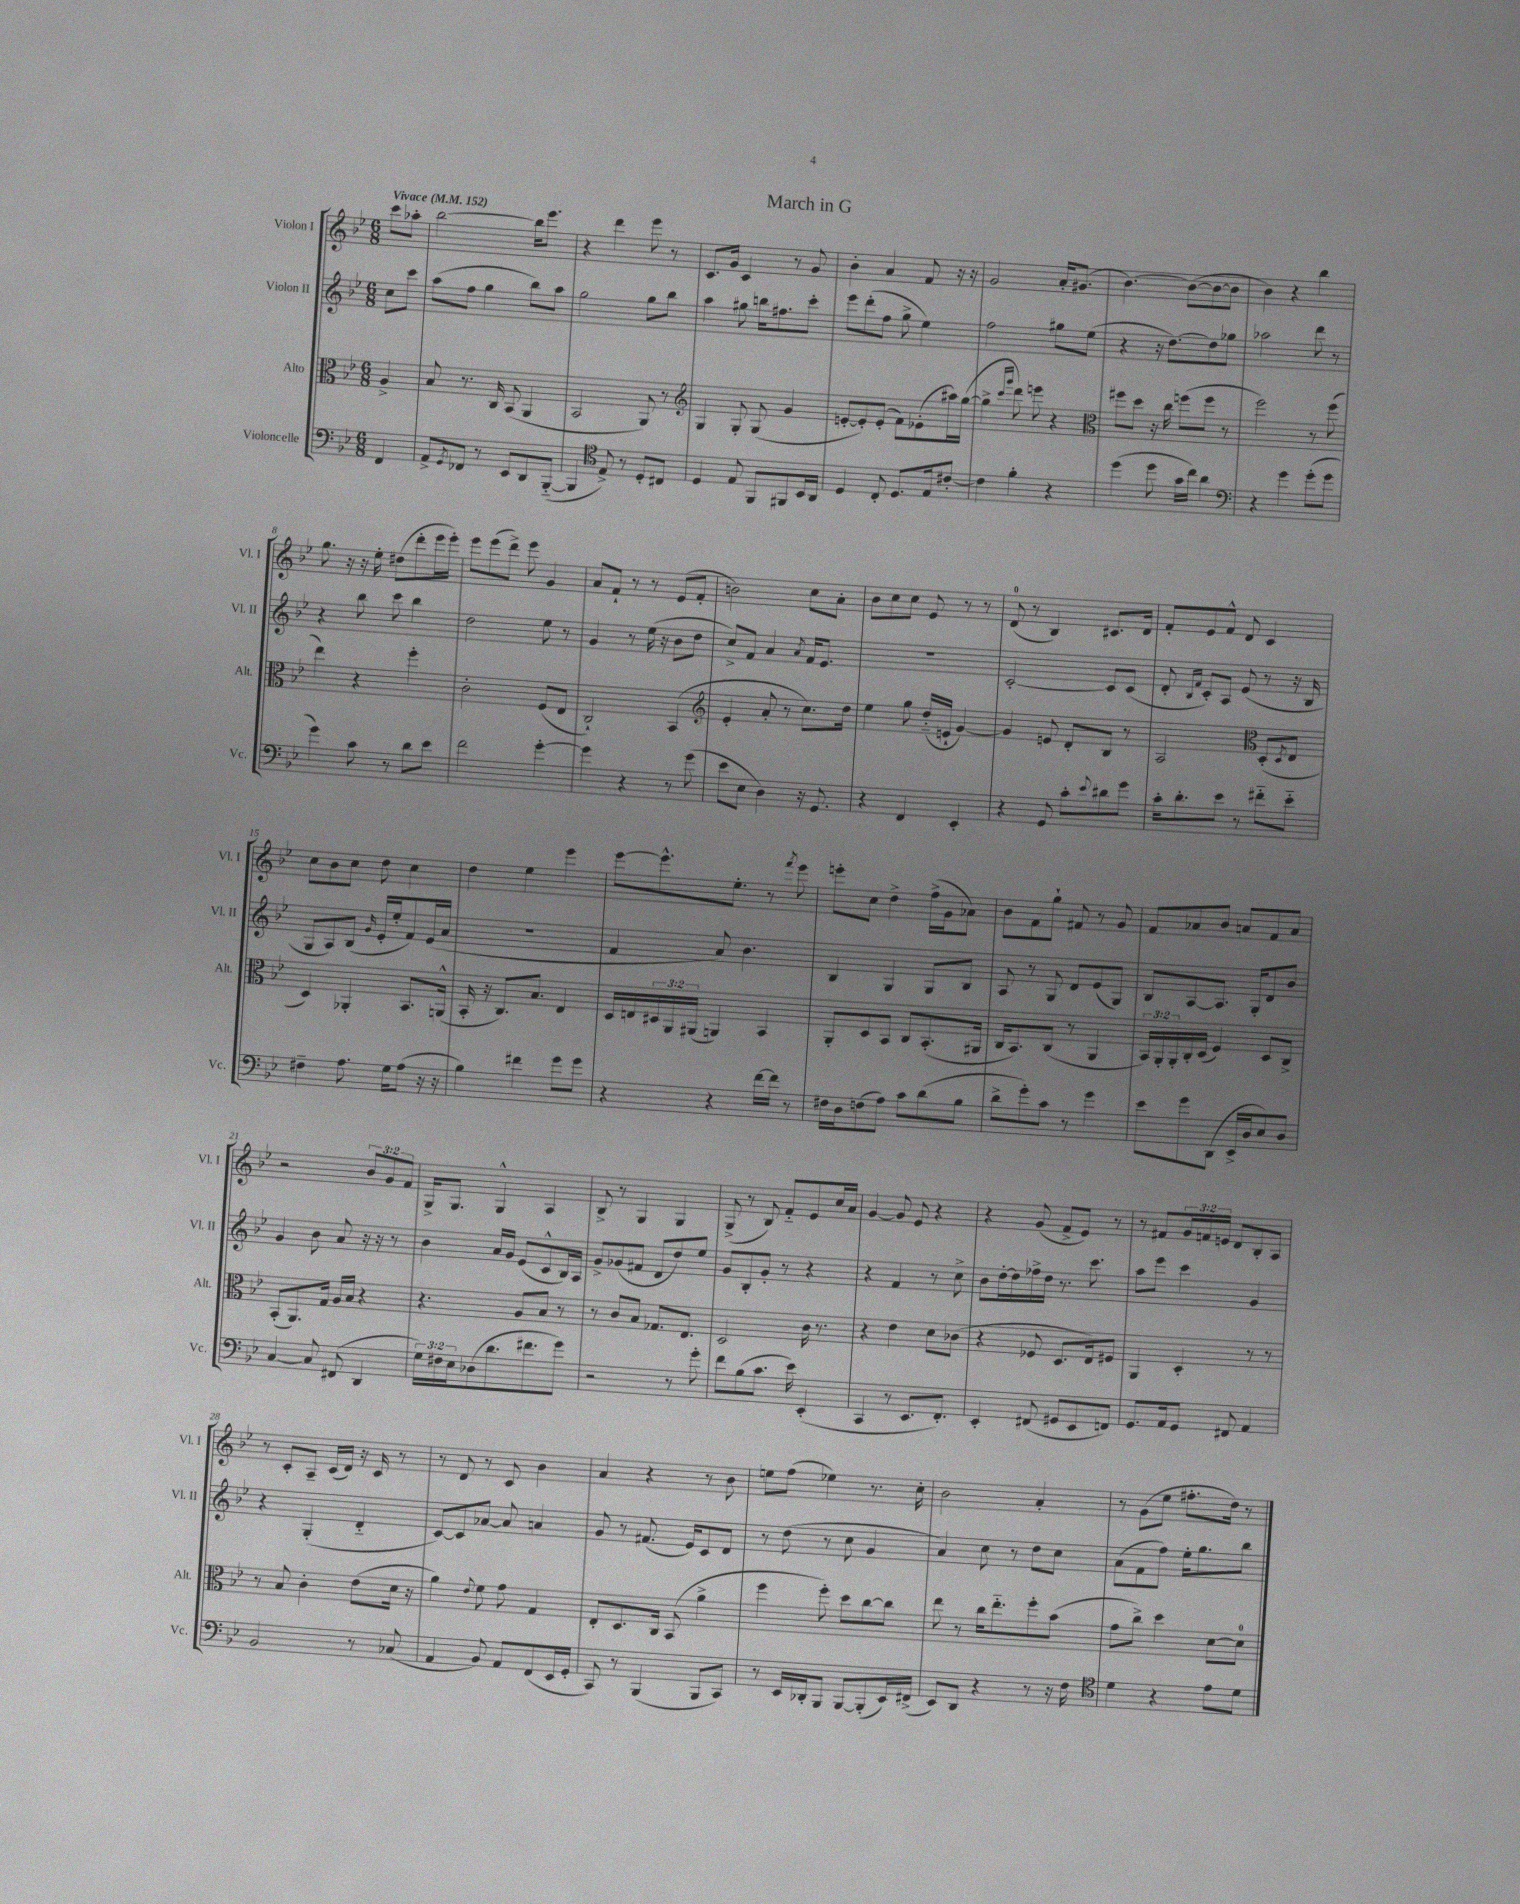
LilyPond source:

\header { title = "March in G" }
<<
\new StaffGroup <<
\new Staff = "s0" \with { instrumentName = "Violon I" shortInstrumentName = "Vl. I" } {
    \clef treble \key bes \major \numericTimeSignature \time 6/8 \override Staff.TupletNumber.text = #tuplet-number::calc-fraction-text \partial 4 \tempo "Vivace" 4 = 152
    c'''8 aes''8-. |
    bes''2~ bes''16 ees'''8. |
    r4 d'''4 ees'''8 r8 |
    c'8. g'16 c'4 r8 g'8 |
    bes'4-. a'4 f'8 r16 r16 |
    g'2 a'16-. gis'8.( |
    bes'4.~) bes'8~( bes'8~ bes'8 |
    bes'4) r4 bes''4 |
    g''8. r16 r16 ees''16-. dis''8( d'''8-. ees'''16 ees'''16-.) |
    ees'''8 ees'''8( d'''8->) ees'''8 g'4 |
    a'8 f'8-! r8 r8 ees'8( f'8-. |
    b'2) c''8 a'8-. |
    bes'8 c''8 c''8 ees'8 r8 r8 |
    d'8-0( r8 bes4) cis'8. d'16 |
    f'8-. ees'8 f'8-^ d'8 c'4 |
    c''8 bes'8 c''8 d''8 c''4 |
    d''4 ees''4 ees'''4 |
    ees'''8~ ees'''8.-^ ees''8.-. r8 \acciaccatura { f'''8 } ees'''8 |
    e'''8-. c''8 d''4-> f''16->( g'16 aes'8) |
    bes'8 f'8 g''8-! fis'8 r8 g'8 |
    f'8 aes'8 bes'8 a'8 f'8 a'8 |
    r2 \tuplet 3/2 { bes'8 g'8 f'8 } |
    g16-> g8. g4-^ a4 |
    bes8-> r8 g4 g4 |
    g8->( r8 bes8) f'8-_ ees'8 c''16 a'16 |
    g'4~ g'8 ees'8 r4 |
    r4 g'8( f'8-> ees'8) r8 |
    r8 fis'8 \tuplet 3/2 { g'16 f'16 e'16 } d'8 bes8-. a8 |
    r8 c'8-. a8-- c'16( d'16) r16 c'16 r8 |
    r8 d'8 r8 c'8 bes'4 |
    a'4 r4 r8 bes'8 |
    e''8 f''8( ees''4) r8. c''16-. |
    bes'2 a'4-. |
    r8 g'8( ees''8 fis''8.-. d''16) r8 \bar "|." |
}
\new Staff = "s1" \with { instrumentName = "Violon II" shortInstrumentName = "Vl. II" } {
    \clef treble \key bes \major \numericTimeSignature \time 6/8 \partial 4
    c''8 c'''8 |
    a''8( f''8 g''4 bes''8) a''8 |
    g''2 g''8 bes''8 |
    a''4 gis''8 b''16 fis''8. c'''8-. |
    ees'''8 d'''8-.( f''8 g''8-> ees''4) |
    f''2 gis''8 ees''8( |
    r4 r16 d''8.~) d''8 ges''8 |
    aes''2 d'''8 r8 |
    r4 bes''8 c'''8 bes''4 |
    d''2 ees''8 r8 |
    g'4 r8 ees''16( r16 bes'8 d''8 |
    c''8->) f'8 a'4 \acciaccatura { a'8 } f'16 ees'8. |
    R2. |
    c'2~-. c'8 c'8( |
    d'8-. \grace { bes16 f'16 } c'8-.) a8 ees'8( r8 r16 bes16 |
    g8 a8) bes8( \grace { g'16 } ees'16-. ees''16-. f'8) ees'16( a'16 |
    R2. |
    f'4 a'8) bes'4. |
    bes4 g4 g8 bes8 |
    a8 r8 g8 d'8 ees'8( g8) |
    bes8 a8~ a8. g16-. d'8 bes'8 |
    g'4 bes'8 a'8 r16 r16 r8 |
    bes'4 a'16 g'16 ees'8( c'8-^ bes16) a16 |
    g'8-> ges'8( fis'8 d'8 d''8) ees''8 |
    g'8 bes8-. g'8-. r8 r4 |
    r4 f'4 r8 c''8-> |
    bes'8 d''16~-. d''16 fes''16-> d''16 r8. c'''8. |
    a''8 ees'''8 c'''4 g'4 |
    r4 g4-.( d'4-_ |
    c'8~) c'8 aes'8~ aes'8 a'4 |
    g'8 r8 fis'8.( ees'16) c'8 d'8 |
    r8 d''8( r8 c''8 g'4 |
    a'4) c''8 r8 d''8 c''8 |
    a'8( f'8 f''8) ees''16-. g''8. bes''8 \bar "|." |
}
\new Staff = "s2" \with { instrumentName = "Alto" shortInstrumentName = "Alt." } {
    \clef alto \key bes \major \numericTimeSignature \time 6/8 \override Staff.TupletNumber.text = #tuplet-number::calc-fraction-text \partial 4
    a4-> |
    bes8 r8. c16 bes,8( a,4 |
    bes,2 a,8) r8 |
    \clef treble g4 g8-. g8( g'4 |
    e'8~-. e'8-.) e'8-.( f'8) ees'8-.( ais''16) g''16~( |
    g''4-> \grace { c'''16 g'''16 } d'''8) e'''8 r4 |
    \clef alto fis''8 d''8 r16 c''16 f''8( f''8 r8 |
    f''2) r8 f''8( |
    ees''4) r4 f''4-. |
    c'2-. f8( ees8 |
    c2-!) bes,4( |
    \clef treble ees'4-. a'8-. r8 c''8.) d''16 |
    ees''4 g''8 d''16-_( e'16-! g'4~) |
    g'4 e'8 d'8-. bes8 r8 |
    a2 \clef alto d8-.( \acciaccatura { d8 } ees8 |
    d4) aes,4-. bes,8. a,16-^( |
    bes,16-. r16 c8.) bes8. ees4 |
    d16 e16 \tuplet 3/2 { dis16 a,16 ais,16( } a,4) bes,4 |
    a,8-. d8 bes,8 c8 bes,8.-.( ais,16 |
    c16 bes,8.) c8( r8 a,4 |
    \tuplet 3/2 { bes,16) a,16-. a,16-. } c16-. d16( f4) d8 c8-> |
    bes,8-.( a,8.) g16 a16 bes16 r4 |
    r4. a8 bes8 r8 |
    r8 c'8 bes8 ges8. ees8. |
    d2 c'16 r8. |
    r4 ees'4 d'8 ces'8( |
    r4 fes8 d8. ees16) fis8 |
    a,4 d4-. r8 r8 |
    r8 bes8 c'4-. ees'8( d'16 r16 |
    a'4) \appoggiatura { ees'8 } f'8 g'8 g4 |
    ees8-. d8. c16 bes,8( a'4-> |
    f''4 f''8-.) d''8 c''8~ c''8 |
    ees''8 r8 c''16 ees''8.-_ f''8-. bes'8( |
    g'8 c''8->) d''4 d'8~ d'8-0 \bar "|." |
}
\new Staff = "s3" \with { instrumentName = "Violoncelle" shortInstrumentName = "Vc." } {
    \clef bass \key bes \major \numericTimeSignature \time 6/8 \override Staff.TupletNumber.text = #tuplet-number::calc-fraction-text \partial 4
    f,4 |
    a,8-> \acciaccatura { g,8 } fes,8 r8 ees,8 d,8 bes,,8~-_( |
    bes,,4 \clef tenor ees8->) r8 d8-. cis8 |
    d4 ees8 f,8 fis,8 bes,16 a,16 |
    d4 c8-. d8. ees16 cis'8~-. |
    cis'4 f'4-. r4 |
    d''4( d''8 g'16 c''16) a'4 |
    \clef bass r4 g'4 g'8-.( g'8 |
    g'4) c'8 r8 d'8 ees'8 |
    f'2 g'4~-. |
    g'4 r4 r8 g'8( |
    ees'8 ees8 d4) r16 g,8. |
    r4 f,4 ees,4-. |
    r4 g,8 c'8-. \appoggiatura { ees'8 } dis'8 g'8 |
    c'16-. d'8.-. ees'8 r8 fis'8-_ ees'8-_ |
    fis4-- a8. g16 a8( r16 r16 |
    bes4) fis'4 g'8 g'8 |
    r4 r4 f'16~ f'16 r8 |
    fis16 d16 f8( a8) c'8 d'8( bes8 |
    d'8-> g'8-.) c'8 r8 g'4 |
    ees'8 g'8 d,8( ees,16-> d16 ees8) d8 |
    c4~ c8 fis,8( d,4 |
    \tuplet 3/2 { g16) fis16 ees16 } des8( d'8. fis'8. g'8) |
    r2 r8 g'8-. |
    f'8 bes8( c'8. ees'16) ees,4-.( |
    c,4 r8 ees,8. f,8.-.) |
    ees,4-. fis,8( gis,8 ees,8 f,8) |
    g,8. a,16 g,8 fis,8 a,4 |
    bes,2 r8 ces8( |
    a,4 bes,8) a,8 f,8( ees,16 g,16-. |
    c,8) r8 bes,,4( bes,,8 c,8) |
    r8 ees,16 des,16-. bes,,8 bes,,8~ bes,,8-.( ees,16) fis,16->( |
    ees,8) d,8 r4 r8 r16 f16 |
    \clef tenor d'4 r4 ees'8 d'8 \bar "|." |
}
>>
>>
